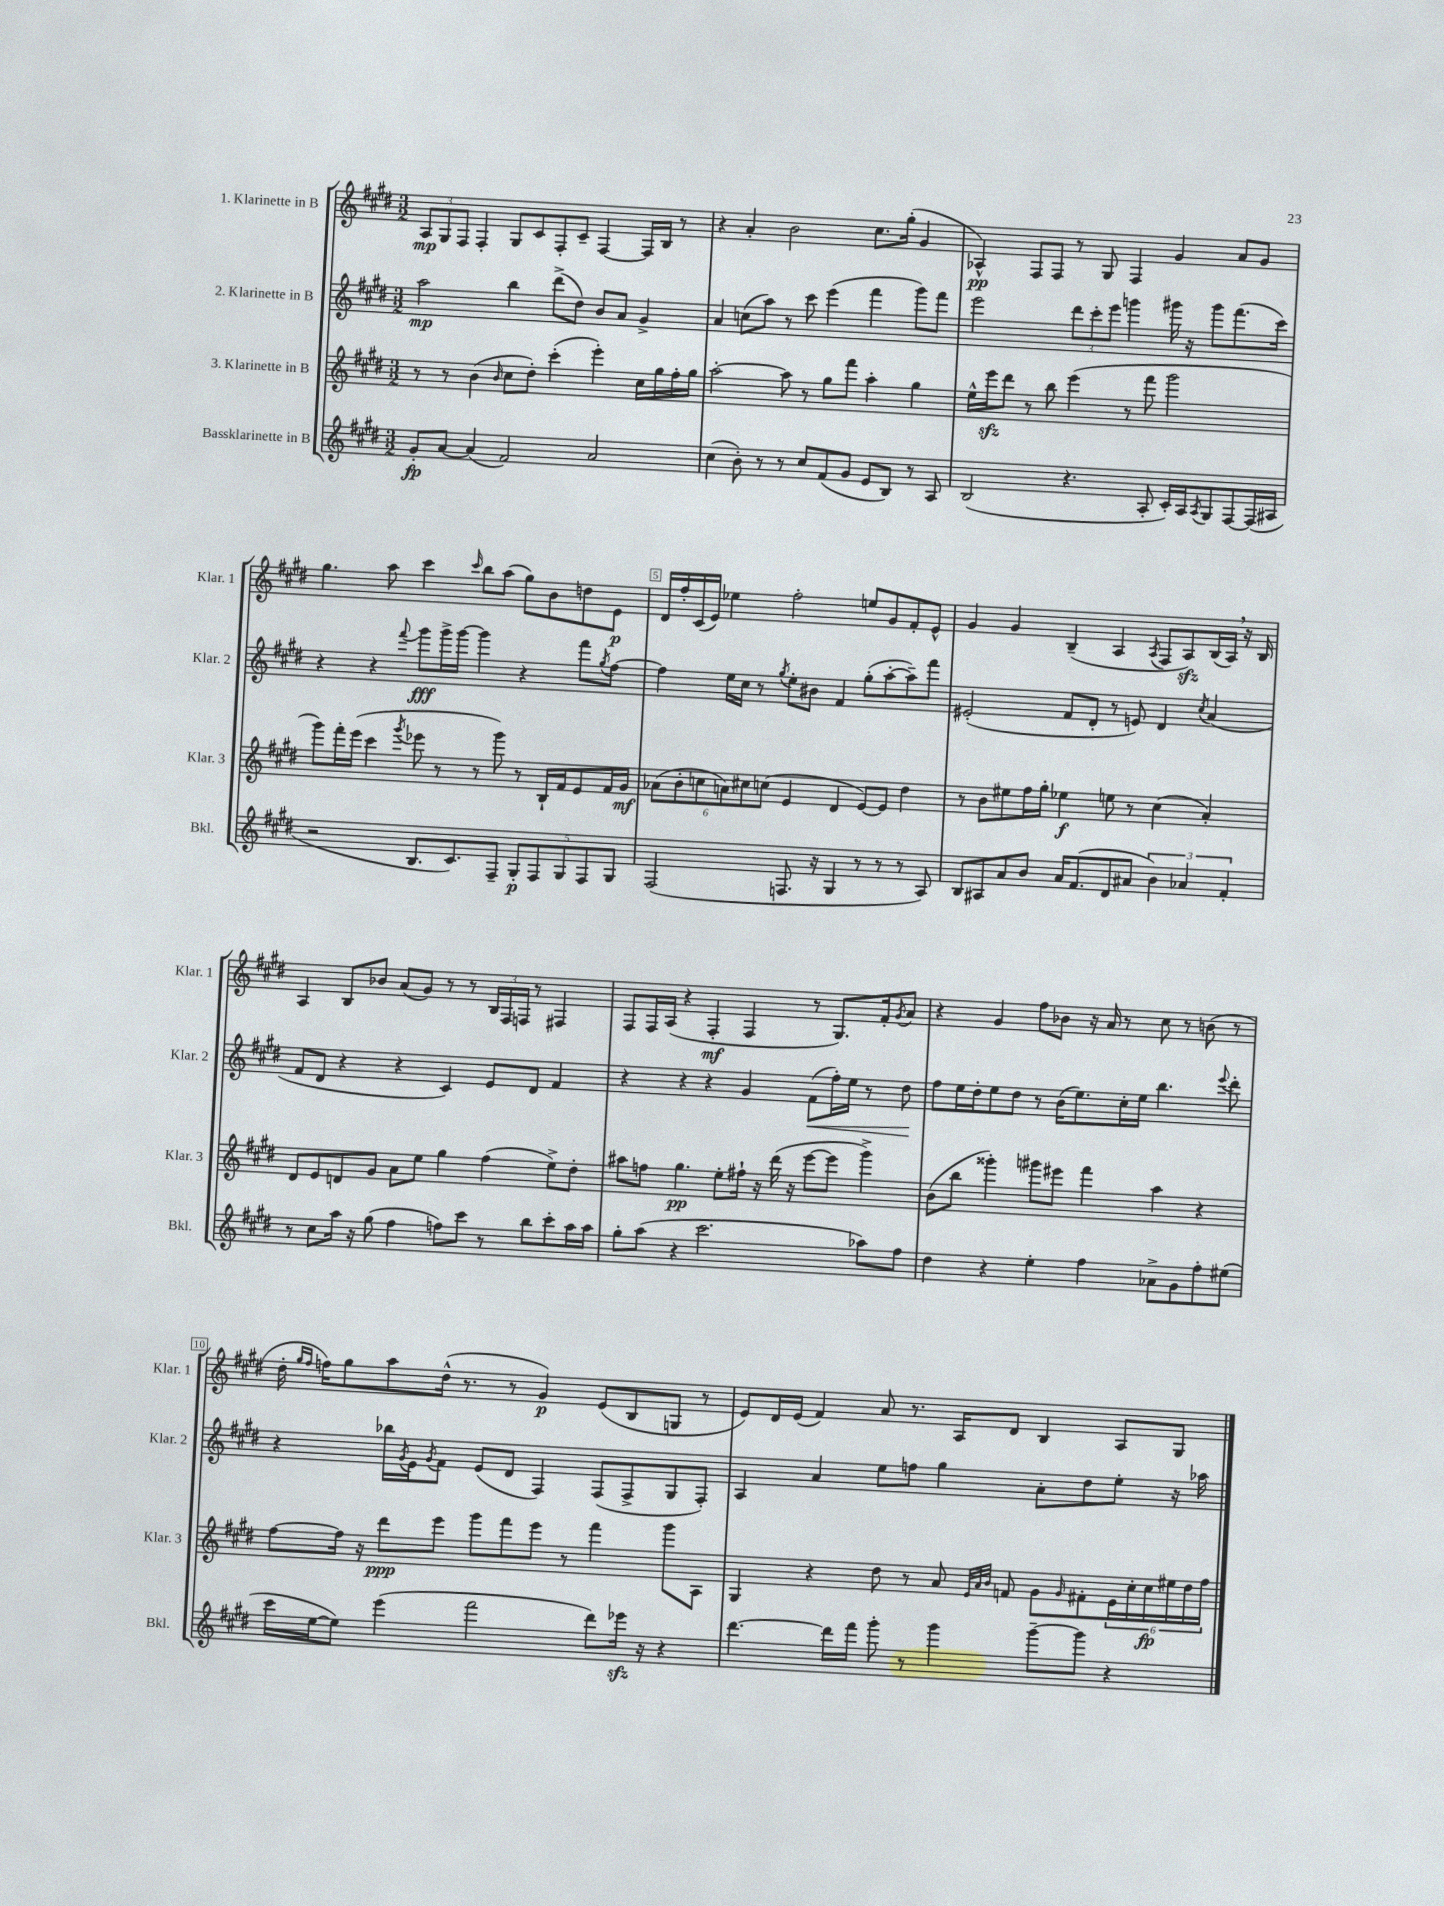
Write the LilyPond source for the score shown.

<<
\new StaffGroup <<
\new Staff = "s0" \with { instrumentName = "1. Klarinette in B" shortInstrumentName = "Klar. 1" } {
    \clef treble \key e \major \numericTimeSignature \time 3/2
    \tuplet 3/2 { a8\mp gis8 fis8 } fis4-. gis8 cis'8 fis8-. cis'8-- fis4~ fis16 b16 r8 |
    r4 a'4-. b'2 cis''8. gis''16-.( gis'4 |
    aes4-^\pp) fis8 fis8 r8 gis8 fis4 gis'4 a'8 gis'8 |
    gis''4. a''8 cis'''4 \grace { cis'''16 } b''8 a''8( gis''8) b'8 d''8 e'8\p |
    dis'16 fis''16-. cis'16( e'16) ees''4 fis''2-. e''8 gis'8 fis'8-. e'8-^ |
    gis'4 gis'4 b4--( a4 \acciaccatura { a8 } fis8 a8\sfz) b16( a16) \breathe r16 b16 |
    a4 b8 bes'8 a'8( gis'8) r8 r8 \tuplet 3/2 { b16 fis16 f16 } r8 fis4 |
    fis8 fis16 a16( r4 fis4-.\mf fis4 r8 gis8.) fis'16-. \acciaccatura { gis'8 } a'8 |
    r4 gis'4 fis''8 bes'8 r16 a'16 r8 cis''8 r8 b'8( r8 |
    dis''16-. \grace { gis''16 fis''16 } f''16) gis''8 a''8 dis''16-^( r8. r8 gis'4\p) e'8( b8 g8 r8 |
    e'8) dis'16 e'16( fis'4) a'8 r8. a16 dis'8 b4 a8 gis8 \bar "|." |
}
\new Staff = "s1" \with { instrumentName = "2. Klarinette in B" shortInstrumentName = "Klar. 2" } {
    \clef treble \key e \major \numericTimeSignature \time 3/2
    a''2\mp b''4 dis'''8->( dis''8) b'8 a'8 gis'4-> |
    a'4 c''8( a''8) r8 cis'''8 e'''4( fis'''4 gis'''8) fis'''8 |
    e'''2 \tuplet 3/2 { dis'''8 cis'''8-. e'''8 } g'''4 gis'''16 r16 gis'''8 fis'''8.( cis'''16) |
    r4 r4 \appoggiatura { fis'''8 } gis'''8\fff gis'''16-> gis'''16~ gis'''4 r4 fis'''8 \acciaccatura { gis''8 } fis''8~ |
    fis''4 e''16 cis''16 r8 \acciaccatura { gis''8 } e''8-. bis'8 fis'4 gis''8-.( a''8~-. a''8--) fis'''8 |
    eis'2-.( fis'8 dis'8-. r8 e'8) dis'4 \acciaccatura { cis''8 } a'4( |
    fis'8 dis'8 r4 r4 cis'4) e'8 dis'8 fis'4 |
    r4 r4 r4 gis'4 fis'8\<( fis''16-.) e''16 r8 dis''8\! |
    fis''8 e''16 dis''16-. e''8 dis''8 r8 b'16( e''8.) cis''16-. e''16 b''4. \appoggiatura { e'''8 } dis'''8-. |
    r4 bes''16 \acciaccatura { gis'8 } e'16 \acciaccatura { gis'8 } fis'8 e'8( dis'8 fis4) fis8( fis8-> gis8 fis8-.) |
    a4 a'4 e''8 f''8 gis''4 a'8-. dis''8 e''8-. r16 aes''16 \bar "|." |
}
\new Staff = "s2" \with { instrumentName = "3. Klarinette in B" shortInstrumentName = "Klar. 3" } {
    \clef treble \key e \major \numericTimeSignature \time 3/2
    r8 r8 b'4( \grace { b'16 } cis''8 dis''8-.) cis'''4-.( e'''4-.) cis''16 gis''16 fis''16-. gis''16 |
    a''2~-. a''8 r8 gis''8 fis'''8 a''4-. gis''4 |
    e''16-^ e'''16\sfz dis'''8 r8 b''8 e'''4( r8 fis'''8 gis'''2 |
    gis'''8) fis'''16-. e'''16( cis'''4 \acciaccatura { gis'''8 } ees'''8 r8 r8 gis'''8) r8 b16-! fis'16 e'8 fis'16 gis'16\mf |
    \tuplet 6/4 { aes'8( b'8-. c''8 a'8) cis''8 c''8( } e'4 dis'4 e'8~) e'8 dis''4 |
    r8 b'8 eis''8 fis''16 gis''16-. ees''4\f e''8 r8 cis''4( a'4-.) |
    dis'8 e'8 d'8 gis'8 a'8 e''8 gis''4 fis''4( e''8->) dis''8-. |
    ais''8 f''8 gis''4.\pp e''8-. fis''16-! r16 dis'''16( r16 e'''8~ e'''8 gis'''4->) |
    b'8( b''8 gisis'''4-.) gis'''8 eis'''8 fis'''4 a''4 r4 |
    fis''8~ fis''16 r16 dis'''8\ppp e'''8 gis'''8 fis'''8 e'''8 r8 fis'''4 gis'''8 a8 |
    gis4 r4 dis''8 r8 a'8 \grace { e'32 a'32 b'32 } f'8 gis'8 \grace { gis'16 } fis'8-. \tuplet 6/4 { e'16 cis''16-. cis''16\fp eis''16 dis''16 fis''16 } \bar "|." |
}
\new Staff = "s3" \with { instrumentName = "Bassklarinette in B" shortInstrumentName = "Bkl." } {
    \clef treble \key e \major \numericTimeSignature \time 3/2
    gis'8-.\fp a'8~ a'4( fis'2) a'2 |
    cis''4( b'8-.) r8 r8 cis''8 fis'8( gis'8 e'8 b8) r8 a8 |
    b2( r4. a8-. cis'16-.) a16 \acciaccatura { a8 } gis8 fis8~ fis16( ais16 |
    r2 b8. cis'8.) fis8-- \tuplet 5/4 { gis8-.\p fis8 gis8 fis8 gis8 } |
    fis2( f8. r16 gis4 r8 r8 r8 a8) |
    b8 ais8 a'8 b'8 a'16 fis'8.( dis'8 ais'8 \tuplet 3/2 { b'4) aes'4 fis'4-. } |
    r8 cis''8 a''16 r16 gis''8( fis''4 f''8) cis'''8 r8 b''8 cis'''8-. a''16 a''16 |
    gis''8-. a''8( r4 cis'''2. aes''8) fis''8 |
    dis''4 r4 e''4-. fis''4 aes'8-> gis'8 fis''8-. eis''8( |
    cis'''16 e''16~ e''8) e'''4( fis'''2 dis'''8) ees'''16\sfz r16 r4 |
    dis'''4.~ dis'''16 fis'''16 gis'''8-. r8 gis'''4 gis'''8~-- gis'''8 r4 \bar "|." |
}
>>
>>
\layout { \context { \Score \override BarNumber.break-visibility = ##(#f #t #t) barNumberVisibility = #(every-nth-bar-number-visible 5) \override BarNumber.stencil = #(make-stencil-boxer 0.1 0.3 ly:text-interface::print) } }
